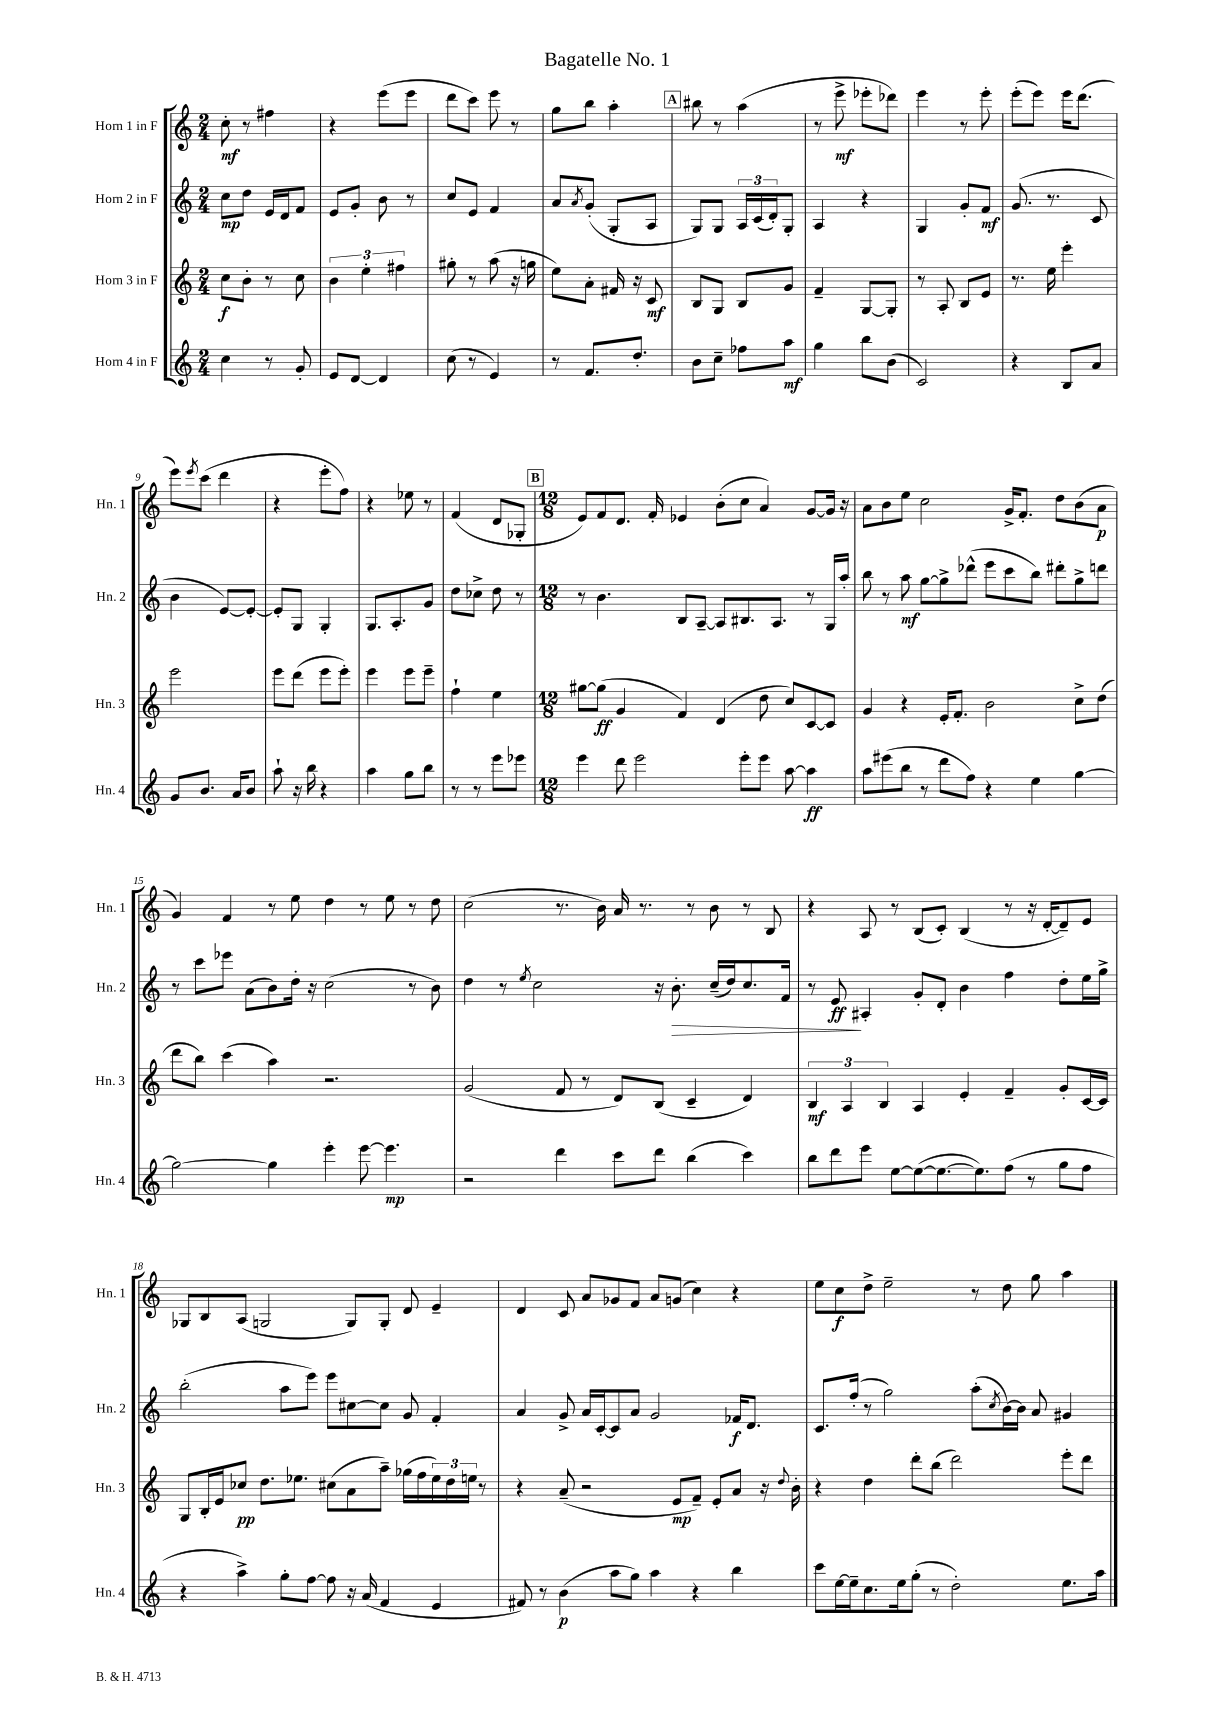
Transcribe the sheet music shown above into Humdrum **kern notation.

**kern	**dynam	**kern	**dynam	**kern	**dynam	**kern	**dynam
*part4	*part4	*part3	*part3	*part2	*part2	*part1	*part1
*staff4	*staff4	*staff3	*staff3	*staff2	*staff2	*staff1	*staff1
*I"Horn 4 in F	*	*I"Horn 3 in F	*	*I"Horn 2 in F	*	*I"Horn 1 in F	*
*I'Hn. 4	*	*I'Hn. 3	*	*I'Hn. 2	*	*I'Hn. 1	*
*clefG2	*	*clefG2	*	*clefG2	*	*clefG2	*
*k[]	*	*k[]	*	*k[]	*	*k[]	*
*M2/4	*	*M2/4	*	*M2/4	*	*M2/4	*
=1	=1	=1	=1	=1	=1	=1	=1
4cc\	.	8cc\L	f	8cc\L	mp	8cc'\	mf
.	.	8b'\J	.	8dd\J	.	8r	.
8r	.	8r	.	16e/LL	.	4ff#X\	.
.	.	.	.	16d/J	.	.	.
8g'/	.	8cc\	.	8f/J	.	.	.
=2	=2	=2	=2	=2	=2	=2	=2
8e/L	.	6b\	.	8e/L	.	4r	.
[8d/J	.	.	.	8g'/J	.	.	.
.	.	6ee'\	.	.	.	.	.
4d/]	.	.	.	8b\	.	(8eee\L	.
.	.	6ff#X\	.	.	.	.	.
.	.	.	.	8r	.	8eee\J	.
=3	=3	=3	=3	=3	=3	=3	=3
(8cc\	.	8gg#X'\	.	8cc/L	.	8ddd\L	.
8r	.	8r	.	8e/J	.	8ccc\J)	.
4e/)	.	(8aa\	.	4f/	.	8eee\	.
.	.	16r	.	.	.	8r	.
.	.	16ggn\	.	.	.	.	.
=4	=4	=4	=4	=4	=4	=4	=4
8r	.	8ee\L)	.	8a/L	.	8gg\L	.
.	.	.	.	8qa/	.	.	.
8.f/L	.	8a'\J	.	(8g'/J	.	8bb\J	.
.	.	16f#X/	.	8G'/L	.	4aa'\	.
8.dd'/J	.	16r	.	.	.	.	.
.	.	8c/	mf	8A/J	.	.	.
!!LO:REH:place=s1:t=A
=5	=5	=5	=5	=5	=5	=5	=5
8b\L	.	8B/L	.	8G/L)	.	8bb#X\	.
8cc~\J	.	8G/J	.	8G/J	.	8r	.
8ff-X\L	.	8B/L	.	24A/LL	.	(4aa\	.
.	.	.	.	(24c/	.	.	.
.	.	.	.	24d'/J)	.	.	.
8aa\J	mf	8g/J	.	8G'/J	.	.	.
=6	=6	=6	=6	=6	=6	=6	=6
4gg\	.	4f~/	.	4A/	.	8r	.
.	.	.	.	.	.	8eee^\	mf
8bb\L	.	[8G/L	.	4r	.	8eee-X'\L	.
(8b\J	.	8G'/J]	.	.	.	8ddd-X\J)	.
=7	=7	=7	=7	=7	=7	=7	=7
2c/)	.	8r	.	4G/	.	4eee\	.
.	.	8A'/	.	.	.	.	.
.	.	8B/L	.	8g'/L	.	8r	.
.	.	8e/J	.	8f/J	mf	8eee'\	.
=8	=8	=8	=8	=8	=8	=8	=8
4r	.	8.r	.	(8.g/	.	(8eee'\L	.
.	.	.	.	.	.	8eee\J)	.
.	.	16ee\	.	8.r	.	.	.
8B/L	.	4eee'\	.	.	.	16eee\KL	.
.	.	.	.	.	.	(8.ddd\J	.
8a/J	.	.	.	8c/	.	.	.
!!LO:LB:g=z
=9	=9	=9	=9	=9	=9	=9	=9
8g/L	.	2eee\	.	4b\	.	8eee\L)	.
.	.	.	.	.	.	8qeee/	.
8.b/J	.	.	.	.	.	(8ccc\J	.
.	.	.	.	[8e/L)	.	4ddd\	.
16a/KL	.	.	.	.	.	.	.
8b/J	.	.	.	8e'/J_	.	.	.
=10	=10	=10	=10	=10	=10	=10	=10
8aa`\	.	8eee\L	.	8e'/L]	.	4r	.
16r	.	(8ddd\J	.	8G/J	.	.	.
16bb\	.	.	.	.	.	.	.
4r	.	8eee\L	.	4G'/	.	8eee'\L	.
.	.	8eee'\J)	.	.	.	8ff\J)	.
=11	=11	=11	=11	=11	=11	=11	=11
4aa\	.	4eee\	.	8.G/L	.	4r	.
.	.	.	.	8.A'/	.	.	.
8gg\L	.	8eee\L	.	.	.	8ee-X\	.
8bb\J	.	8eee~\J	.	8g/J	.	8r	.
=12	=12	=12	=12	=12	=12	=12	=12
8r	.	4ff`\	.	8dd\L	.	(4f/	.
8r	.	.	.	8cc-X^\J	.	.	.
8eee\L	.	4ee\	.	8dd\	.	8d/L	.
8eee-X\J	.	.	.	8r	.	8G-X'/J	.
!!LO:REH:place=s1:t=B
=13	=13	=13	=13	=13	=13	=13	=13
*M12/8	*	*M12/8	*	*M12/8	*	*M12/8	*
4eee\	.	[8gg#X\L	.	8r	.	8e/L)	.
.	.	(8gg#\J]	ff	4.b\	.	8f/	.
8ddd\	.	4g/	.	.	.	8.d/J	.
2eee\	.	.	.	.	.	.	.
.	.	.	.	.	.	16f'/	.
.	.	4f/)	.	8B/L	.	4e-X/	.
.	.	.	.	[8A~/J	.	.	.
.	.	(4d/	.	8A/L]	.	(8b'\L	.
8eee'\L	.	.	.	8.B#X/	.	8cc\J	.
8eee\J	.	8dd\	.	.	.	4a/)	.
.	.	.	.	8.A/J	.	.	.
[8aa\	.	8cc/L)	.	.	.	.	.
4aa\]	ff	[8c/	.	8r	.	[8g/L	.
.	.	8c/J]	.	16G/LL	.	16g/Jk]	.
.	.	.	.	16aa'/JJ	.	16r	.
=14	=14	=14	=14	=14	=14	=14	=14
8aa\L	.	4g/	.	8bb\	.	8a\L	.
(8eee#X\	.	.	.	8r	.	8b\	.
8bb\J	.	4r	.	8aa\	mf	8ee\J	.
8r	.	.	.	[8gg\L	.	2cc\	.
8ddd\L	.	16e'/KL	.	8gg^\]	.	.	.
.	.	8.f'/J	.	.	.	.	.
8ff\J)	.	.	.	(8ddd-X^^\J	.	.	.
4r	.	2b\	.	8eee\L	.	.	.
.	.	.	.	8ccc\	.	16g^/KL	.
.	.	.	.	.	.	8.f'/J	.
4ee\	.	.	.	8bb\J)	.	.	.
.	.	.	.	8ddd#X'\L	.	8dd\L	.
[4gg\	.	8cc^\L	.	8gg^\	.	(8b\	.
.	.	(8dd\J	.	8dddn\J	.	8a\J	p
!!LO:LB:g=z
=15	=15	=15	=15	=15	=15	=15	=15
2gg\_	.	8ddd\L	.	8r	.	4g/)	.
.	.	8bb\J)	.	8ccc\L	.	.	.
.	.	(4ccc\	.	8eee-X\J	.	4f/	.
.	.	.	.	(8a\L	.	.	.
4gg\]	.	4aa\)	.	8b\)	.	8r	.
.	.	.	.	16dd'\Jk	.	8ee\	.
.	.	.	.	16r	.	.	.
4eee'\	.	2.r	.	(2cc\	.	4dd\	.
[8eee\	.	.	.	.	.	8r	.
4.eee\]	mp	.	.	.	.	8ee\	.
.	.	.	.	8r	.	8r	.
.	.	.	.	8b\)	.	8dd\	.
=16	=16	=16	=16	=16	=16	=16	=16
2r	.	(2g/	.	4dd\	.	(2cc\	.
.	.	.	.	8r	.	.	.
.	.	.	.	8qee/	.	.	.
.	.	.	.	2cc\	.	.	.
4ddd\	.	8f/	.	.	.	8.r	.
.	.	8r	.	.	.	.	.
.	.	.	.	.	.	16b\)	.
8ccc\L	.	8d/L)	.	.	.	16a/	.
.	.	.	.	.	.	8.r	.
8ddd\J	.	(8B/J	.	16r	.	.	.
!	!	!	!	!	!LO:HP:b	!	!
.	.	.	.	8.b'\	>	.	.
(4bb\	.	4c~/	.	.	.	8r	.
.	.	.	.	(16cc~/LL	.	8b\	.
.	.	.	.	16dd/J)	.	.	.
4ccc\)	.	4d/)	.	8.cc/	.	8r	.
.	.	.	.	.	.	8B/	.
.	.	.	.	16f/Jk	.	.	.
=17	=17	=17	=17	=17	=17	=17	=17
8bb\L	.	6B/	mf	8r	.	4r	.
8ddd\	.	.	.	8e/	ff	.	.
.	.	6A/	.	.	.	.	.
8eee\J	.	.	.	4A#X'/	]	8A/	.
.	.	6B/	.	.	.	.	.
[8ee\L	.	.	.	.	.	8r	.
(8ee\_	.	4A/	.	8g'/L	.	(8B/L	.
8.ee\_	.	.	.	8d'/J	.	8c'/J)	.
.	.	4e'/	.	4b\	.	(4B/	.
8.ee\])	.	.	.	.	.	.	.
(8ff\J	.	4f~/	.	4ff\	.	8r	.
8r	.	.	.	.	.	16r	.
.	.	.	.	.	.	[16d'/KL	.
8gg\L	.	8g'/L	.	8dd'\L	.	8d~/])	.
8ff\J	.	[16c/L	.	16ee\L	.	8e/J	.
.	.	16c/JJ]	.	16gg^\JJ	.	.	.
!!LO:LB:g=z
=18	=18	=18	=18	=18	=18	=18	=18
4r	.	8G/L	.	(2bb'\	.	8G-X/L	.
.	.	16B'/L	.	.	.	8B/	.
.	.	16e/J	.	.	.	.	.
4aa^\)	.	8cc-X/J	pp	.	.	(8A/J	.
.	.	8.dd\L	.	.	.	2Gn/	.
8gg'\L	.	.	.	8aa\L	.	.	.
.	.	8.ee-X\J	.	.	.	.	.
[8ff\J	.	.	.	8eee\J)	.	.	.
8ff\]	.	(8cc#X\L	.	8eee\L	.	.	.
16r	.	8a\	.	[8cc#X\	.	8G/L)	.
(16a/	.	.	.	.	.	.	.
4f/	.	8aa~\J)	.	8cc#\J]	.	8G'/J	.
.	.	(16gg-X\LL	.	8g/	.	8d/	.
.	.	16ff\	.	.	.	.	.
4e/	.	24ee-\)	.	4f'/	.	4e~/	.
.	.	24dd\	.	.	.	.	.
.	.	24een\JJ	.	.	.	.	.
.	.	8r	.	.	.	.	.
=19	=19	=19	=19	=19	=19	=19	=19
8f#X/)	.	4r	.	4a/	.	4d/	.
8r	.	.	.	.	.	.	.
(4b\	p	(8a~/	.	8g^/	.	8c/	.
.	.	2r	.	16a/LL	.	8a/L	.
.	.	.	.	[16c'/J	.	.	.
8aa\L	.	.	.	8c/]	.	8g-X/	.
8gg\J)	.	.	.	8a/J	.	8f/J	.
4aa\	.	.	.	2g/	.	8a/L	.
.	.	8e/L	mp	.	.	(8gn/J	.
4r	.	8f~/J)	.	.	.	4cc\)	.
.	.	8e'/L	.	.	.	.	.
4bb\	.	8a/J	.	16f-X/KL	f	4r	.
.	.	.	.	8.d/J	.	.	.
.	.	16r	.	.	.	.	.
.	.	8qqdd/	.	.	.	.	.
.	.	16b'\	.	.	.	.	.
=20	=20	=20	=20	=20	=20	=20	=20
8ccc\L	.	4r	.	8.c/L	.	8ee\L	.
[16ee\L	.	.	.	.	.	8cc\	f
16ee~\J]	.	.	.	(16ff'/Jk	.	.	.
8.cc\	.	4dd\	.	8r	.	8dd^\J	.
.	.	.	.	2gg\)	.	2ee~\	.
16ee\k	.	.	.	.	.	.	.
(8gg'\J	.	8ddd'\L	.	.	.	.	.
8r	.	(8bb\J	.	.	.	.	.
2dd'\)	.	2ddd\)	.	.	.	.	.
.	.	.	.	(8aa'\L	.	8r	.
.	.	.	.	8qcc/	.	.	.
.	.	.	.	[16b\L)	.	8dd\	.
.	.	.	.	16b\JJ]	.	.	.
.	.	.	.	8a/	.	8gg\	.
8.ee\L	.	8eee'\L	.	4g#X/	.	4aa\	.
.	.	8ddd\J	.	.	.	.	.
16aa\Jk	.	.	.	.	.	.	.
==	==	==	==	==	==	==	==
*-	*-	*-	*-	*-	*-	*-	*-
